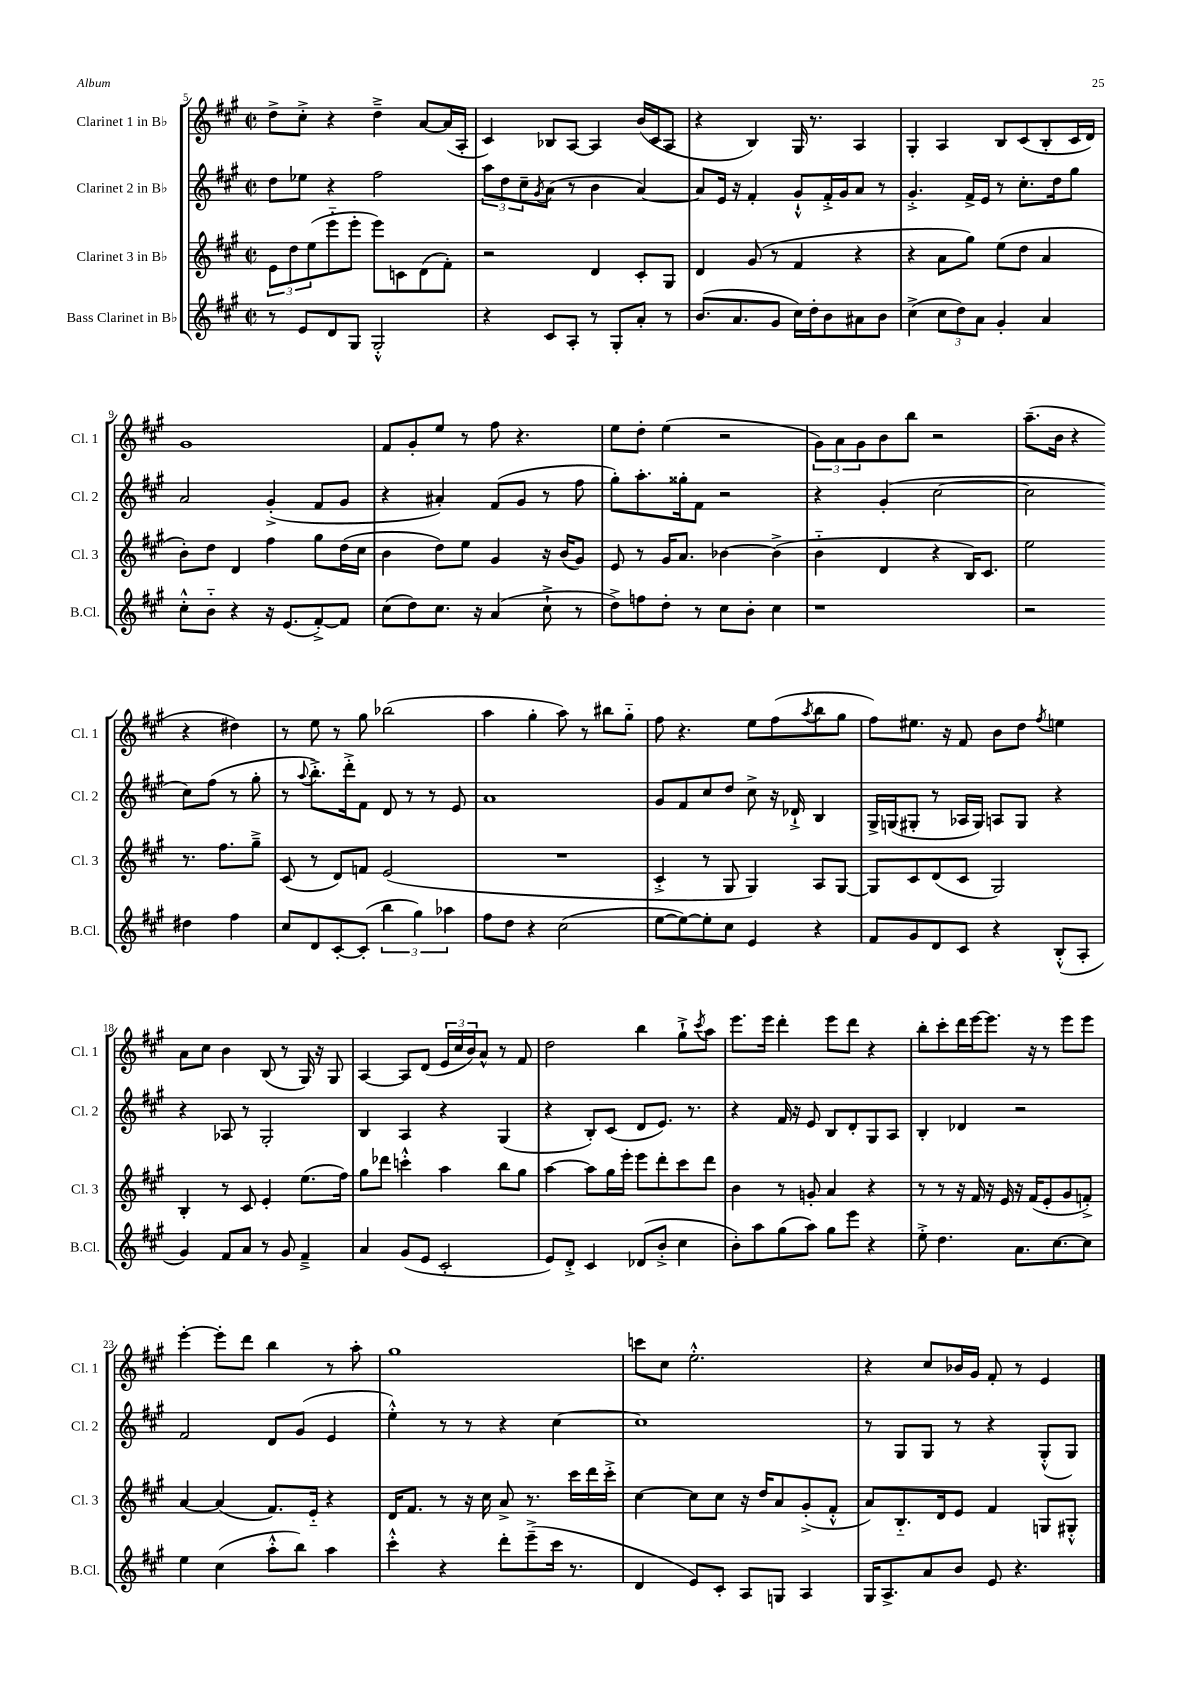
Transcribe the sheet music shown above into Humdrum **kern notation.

**kern	**kern	**kern	**kern
*staff4	*staff3	*staff2	*staff1
*clefG2	*clefG2	*clefG2	*clefG2
*k[f#c#g#]	*k[f#c#g#]	*k[f#c#g#]	*k[f#c#g#]
*M2/2	*M2/2	*M2/2	*M2/2
*met(c|)	*met(c|)	*met(c|)	*met(c|)
8r	12e	8dd	8dd^
.	12dd	.	.
8e	.	8ee-	8cc#'^
.	(12ee	.	.
8d	8eee'~	4r	4r
8G#	8eee'	.	.
2G#'^^	8eee)	2ff#	4dd~^
.	8c	.	.
.	(8d	.	[8a
.	8f#')	.	(16a]
.	.	.	16A'
=	=	=	=
4r	2r	12aa	4c#)
.	.	12dd	.
.	.	12cc#~	.
.	.	8qg#	.
8c#	.	(8a	8B-
8A'	.	8r	[8A
8r	4d	4b	4A]
8G#'	.	.	.
8a'	8c#'	[4a)	(16b
.	.	.	16c#
8r	8G#	.	8A
=	=	=	=
(8.b	4d	8a]	4r
.	.	16e	.
8.a	.	16r	.
.	(8g#	4f#'	4B)
8g#	8r	.	.
16cc#)	4f#	8g#`^^	16G#
16dd'	.	.	8.r
8b	.	16f#'^	.
.	.	16g#	.
8a#	4r	8a	4A
8b	.	8r	.
=	=	=	=
(4cc#^	4r	4.g#'^	4G#'
12cc#	8a	.	4A
12dd)	.	.	.
.	8gg#)	16f#^	.
12a	.	.	.
.	.	16e	.
4g#'	(8ee	8r	8B
.	8dd	8.cc#'	(8c#
4a	4a	.	8B'
.	.	16dd	.
.	.	8gg#	16c#
.	.	.	16d)
=	=	=	=
8cc#'^^	8b')	2a	1g#
8b'~	8dd	.	.
4r	4d	.	.
16r	4ff#	(4g#'^	.
(8.e	.	.	.
[8f#'^)	8gg#	8f#	.
8f#]	(16dd	8g#	.
.	16cc#	.	.
=	=	=	=
(8cc#	4b	4r	8f#
8dd)	.	.	8g#'
8.cc#	8dd)	4a#')	8ee
.	8ee	.	8r
16r	.	.	.
(4a	4g#	(8f#	8ff#
.	.	8g#	4.r
8cc#`^	16r	8r	.
.	(16b	.	.
8r	8g#)	8ff#	.
=	=	=	=
8dd^)	8e	8gg#')	8ee
8ff	8r	8.aa'	8dd'
8dd'	16g#	.	(4ee
.	8.a	16gg##'	.
8r	.	8f#	.
8cc#	[4b-	2r	2r
8b'	.	.	.
4cc#	(4b-^]	.	.
=	=	=	=
1r	4b'~	4r	12g#)
.	.	.	12a
.	.	.	12g#
.	4d	(4g#'	8b
.	.	.	8bb
.	4r	[2cc#	2r
.	16B)	.	.
.	8.c#	.	.
=	=	=	=
2r	2ee	2cc#]	(8.aa~
.	.	.	16b
.	.	.	4r
4dd#	8.r	8cc#)	4r
.	.	(8ff#	.
.	8.ff#	.	.
4ff#	.	8r	4dd#)
.	8gg#~^	8gg#'	.
=	=	=	=
8cc#	(8c#	8r	8r
.	.	8qqaa	.
8d	8r	8.bb'^)	8ee
[8c#'	8d)	.	8r
.	.	16ddd'^	.
(8c#']	8f	8f#	8gg#
6bb	(2e	8d	(2bb-
.	.	8r	.
6gg#)	.	.	.
.	.	8r	.
6aa-	.	.	.
.	.	8e	.
=	=	=	=
8ff#	1r	1a	4aa
8dd	.	.	.
4r	.	.	4gg#'
(2cc#	.	.	8aa)
.	.	.	8r
.	.	.	8bb#
.	.	.	8gg#'~
=	=	=	=
[8ee	4c#'^	8g#	8ff#
8ee_)	.	8f#	4.r
8ee']	8r	8cc#	.
8cc#	8G#	8dd	.
4e	4G#)	8cc#^	8ee
.	.	16r	(8ff#
.	.	16d-`^	.
.	.	.	8qaa
4r	8A	4B	8bb
.	[8G#	.	8gg#
=	=	=	=
8f#	8G#]	16G#^	8ff#)
.	.	(16G	.
8g#	8c#	8G#'	8.ee#
8d	(8d	8r	.
.	.	.	16r
8c#	8c#	16A-	8f#
.	.	16G#)	.
4r	2G#)	8A	8b
.	.	8G#	8dd
.	.	.	8qff#
(8B'^^	.	4r	4ee
8A'	.	.	.
=	=	=	=
4g#)	4B'	4r	8a
.	.	.	8cc#
8f#	8r	8A-	4b
8a	8c#	8r	.
8r	4e'	2G#'	(8B
8g#	.	.	8r
4f#~^	(8.ee	.	16G#)
.	.	.	16r
.	.	.	8G#
.	16ff#)	.	.
=	=	=	=
4a	8gg#	4B	[4A
.	8ddd-	.	.
(8g#	4ccc'^^	4A	8A]
8e	.	.	(8d
2c#'	4aa	4r	24e
.	.	.	24cc#
.	.	.	24b)
.	.	.	8a^^
.	8bb	(4G#	8r
.	8gg#	.	8f#
=	=	=	=
8e)	[4aa	4r	2dd
8d'^	.	.	.
4c#	8aa]	8B')	.
.	16gg#	(8c#	.
.	16eee'	.	.
(8d-	8eee	8d	4bb
8b'^	8ddd'	8.e)	.
4cc#	8ccc#	.	8gg#`^
.	.	8.r	.
.	.	.	8qccc#
.	8ddd	.	8aa
=	=	=	=
8b')	4b	4r	8.eee
8aa	.	.	.
.	.	.	16eee
(8gg#	8r	16f#	4ddd'
.	.	16r	.
8aa)	8g'	8e	.
8gg#	4a	8B	8eee
8eee	.	8d'	8ddd
4r	4r	8G#	4r
.	.	8A	.
=	=	=	=
8ee'^	8r	4B'	8bb'
4.dd	8r	.	8ccc#'
.	16r	4d-	16ddd
.	16f#	.	[16eee
.	16r	.	8.eee]
.	16e	.	.
8.a	16r	2r	.
.	(16f#	.	16r
.	8e'	.	8r
[8.cc#	.	.	.
.	8g#	.	8eee
8cc#]	8f'^)	.	8eee
=	=	=	=
4ee	[4a	2f#	[4eee'
(4cc#	(4a]	.	8eee']
.	.	.	8ddd
8aa'^^	8.f#)	8d	4bb
8bb)	.	(8g#	.
.	16e'~	.	.
4aa	4r	4e	8r
.	.	.	8aa'
=	=	=	=
4ccc#'^^	16d	4ee'^^)	1gg#
.	8.f#	.	.
4r	8r	8r	.
.	16r	8r	.
.	16cc#	.	.
8ddd'	8a^	4r	.
(8eee~^	8.r	.	.
16ccc#	.	[4cc#	.
8.r	16ccc#	.	.
.	16ddd	.	.
.	16ccc#'^	.	.
=	=	=	=
4d	[4cc#	1cc#]	8ccc
.	.	.	8cc#
8e)	8cc#]	.	2.ee'^^
8c#'	8cc#	.	.
8A	16r	.	.
.	16dd	.	.
8G	8a	.	.
4A	(8g#'^	.	.
.	8f#'^^	.	.
=	=	=	=
16G#	8a)	8r	4r
8.A^	.	.	.
.	8.B'~	8G#	.
8a	.	8G#	8cc#
.	16d	.	.
8b	8e	8r	16b-
.	.	.	16g#
8e	4f#	4r	8f#'
4.r	.	.	8r
.	8G	(8G#'^^	4e
.	8G#'^^	8G#)	.
==	==	==	==
*-	*-	*-	*-
